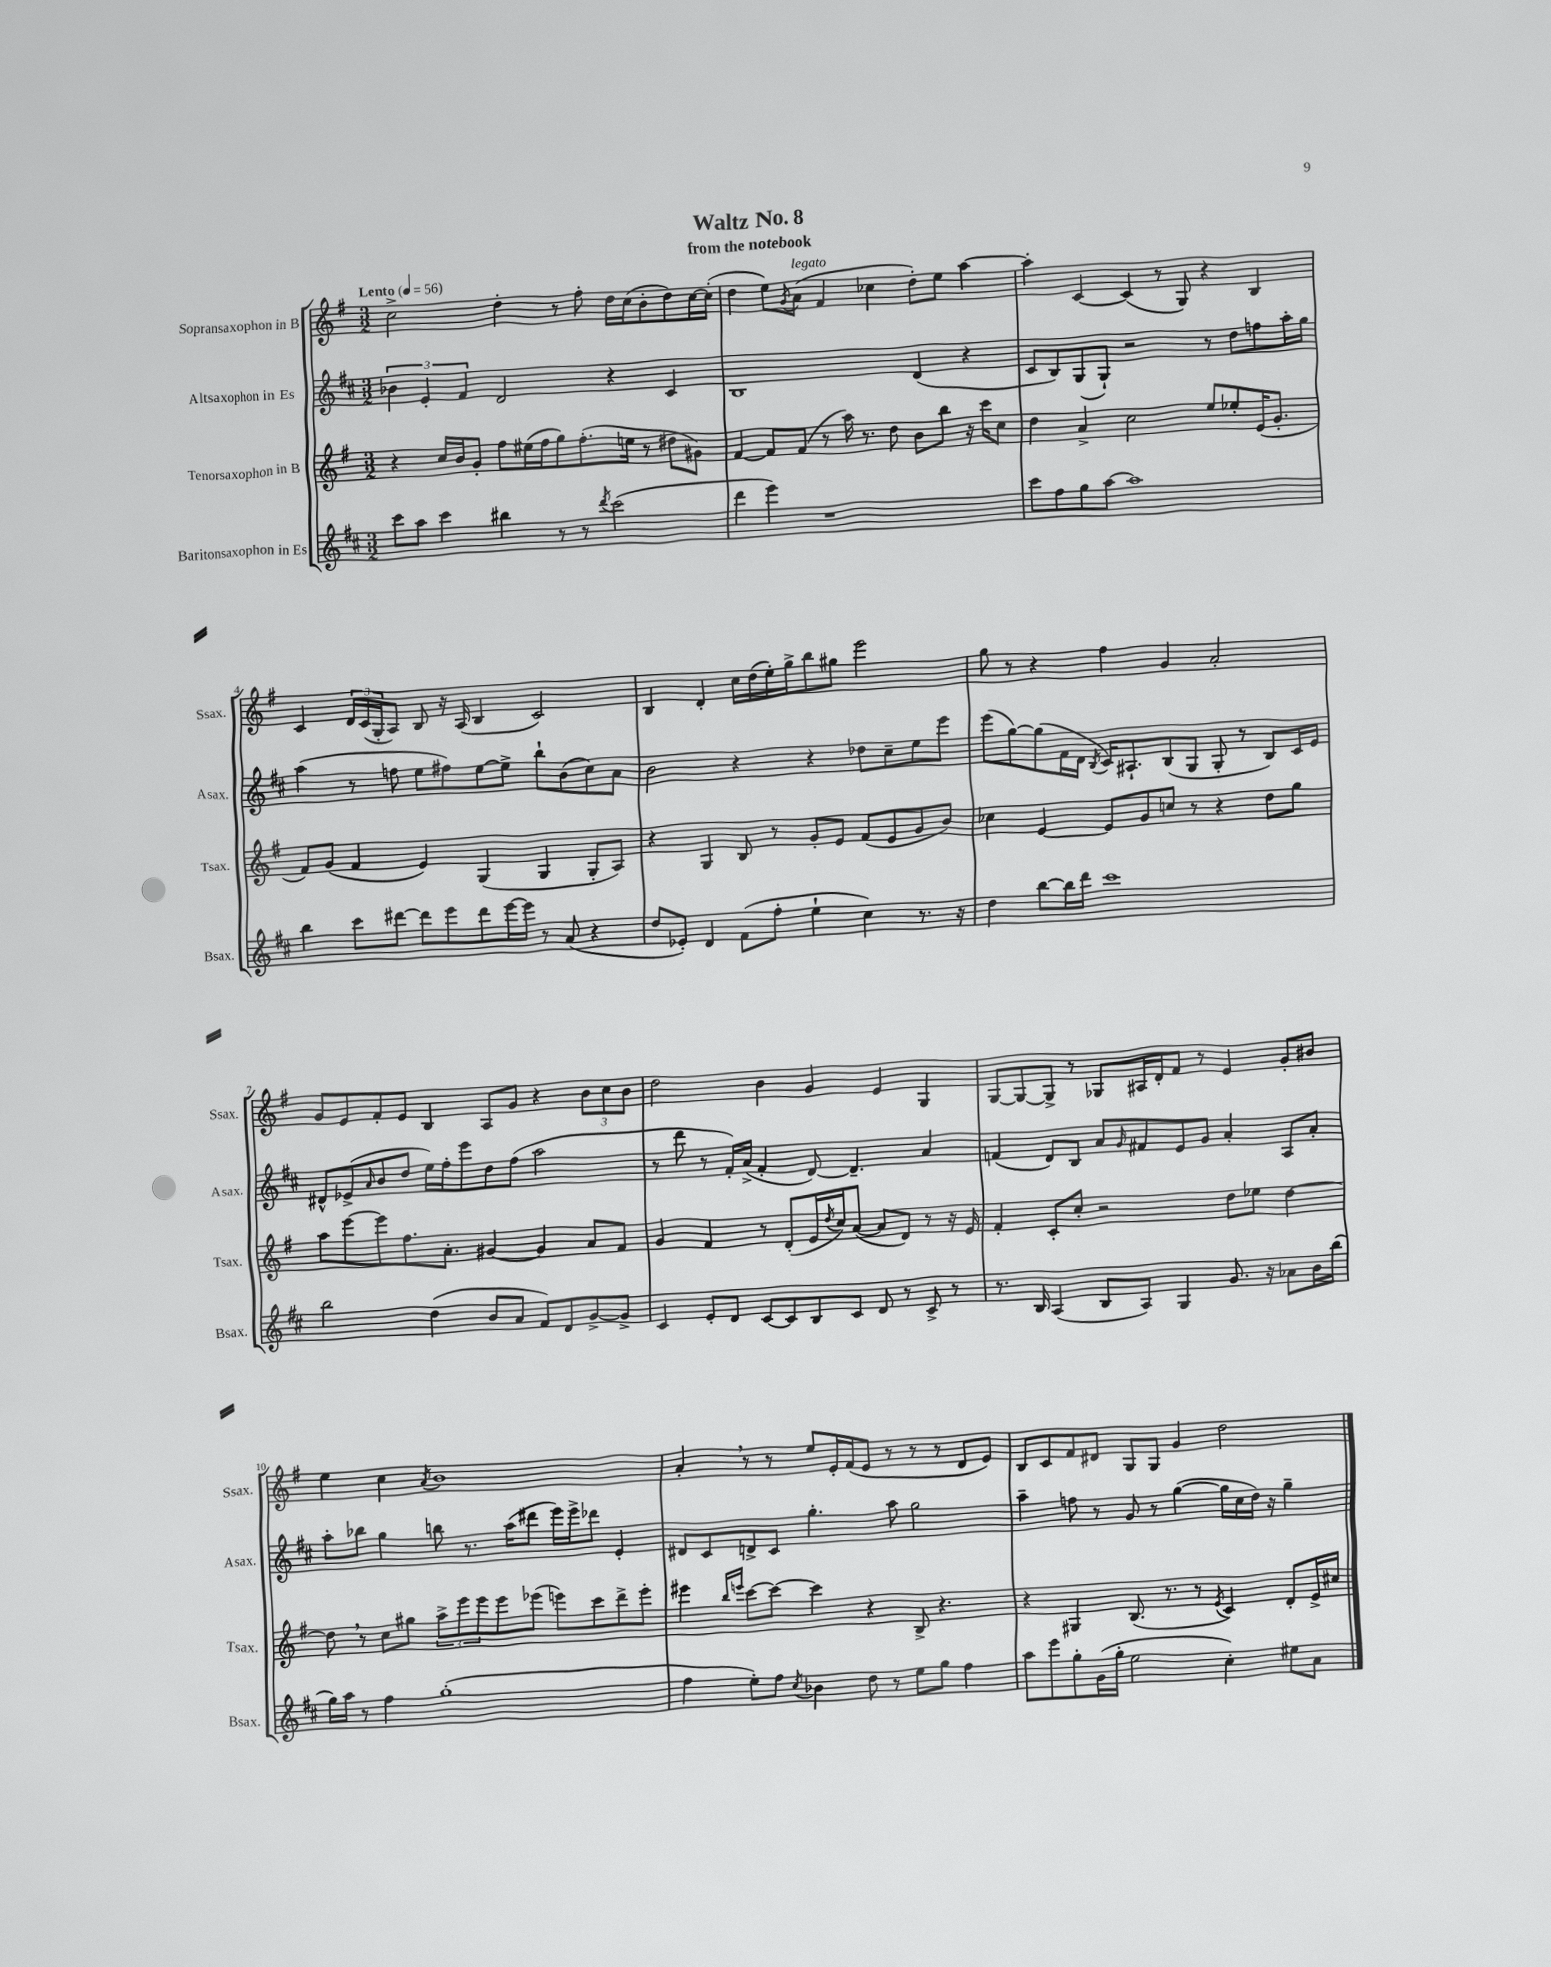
\header { title = "Waltz No. 8" subtitle = "from the notebook" }
<<
\new StaffGroup <<
\new Staff = "s0" \with { instrumentName = "Sopransaxophon in B" shortInstrumentName = "Ssax." } {
    \clef treble \key g \major \numericTimeSignature \time 3/2 \tempo "Lento" 4 = 56
    c''2-> d''4-. r8 fis''8-. d''16 c''16( b'8-. d''8) c''16~ c''16-.( |
    d''4 e''8) \acciaccatura { g'8 } a'8^\markup { \italic "legato" }( fis'4 ces''4 d''8-.) e''8 a''4~ |
    a''4-. c'4~ c'4( r8 g8) r4 b4 |
    c'4 \tuplet 3/2 { d'16 c'16( g16-. } a8) b8 r16 a16( b4 c'2) |
    b4 d'4-. c''16 d''16( e''16-.) g''16-> b''8 gis''8 e'''2 |
    g''8 r8 r4 fis''4 g'4 a'2-. |
    g'8 e'8 fis'8-. e'8 b4 a8 g'8 r4 \tuplet 3/2 { b'8 c''8 b'8 } |
    d''2 b'4 g'4 e'4 g4 |
    g8~ g8~ g8-> r8 ges8 ais16 d'16-. fis'8 r8 e'4 g'8-. bis'8 |
    e''4 c''4 \acciaccatura { a'8 } b'1 |
    a'4-. \breathe r8 r8 e''8 e'16-. fis'16( e'8 r8 r8 r8 d'8 e'8) |
    b8 c'8 fis'8 dis'8 g8 g8 g'4 d''2 \bar "|." |
}
\new Staff = "s1" \with { instrumentName = "Altsaxophon in Es" shortInstrumentName = "Asax." } {
    \clef treble \key d \major \numericTimeSignature \time 3/2
    \tuplet 3/2 { bes'4 e'4-. fis'4 } d'2 r4 cis'4 |
    b1 d'4( r4 |
    cis'8 b8) g8( g8-!) r2 r8 d''8 f''8 a''16-. g''16 |
    a''4( r8 f''8 e''8 fis''8) e''8~ e''8-> b''8-! b'8( cis''8) a'8 |
    b'2 r4 r4 des''8 cis''8-- e''8 e'''8 |
    e'''8( g''8~) g''8( fis'16 d'16 \acciaccatura { b8 } cis'16) ais8.-! b8( g8 g8-. r8 b8) cis'16 e'16 |
    dis'8-^ ees'8->( \grace { a'16 } b'8 d''8 e''16) fis''16-. e'''8 d''8 fis''8( a''2 |
    r8 d'''8 r8 fis'16-.) a'16->( fis'4-. d'8~) d'4.-- a'4 |
    f'4( d'8) b8 a'8 \grace { g'16 } fis'8 e'8 g'8 a'4-. a8 a'8-. |
    a''8-. bes''8 g''4 b''8 r8. a''16( dis'''8 e'''16) e'''16-> des'''8 e'4-. |
    dis'8 cis'8 d'8-> cis'8 g''4.-. a''8 g''2 |
    a''4-- f''8 r8 g'8 r8 g''4~( g''16 cis''16 d''16) r16 g''4-- \bar "|." |
}
\new Staff = "s2" \with { instrumentName = "Tenorsaxophon in B" shortInstrumentName = "Tsax." } {
    \clef treble \key g \major \numericTimeSignature \time 3/2
    r4 c''16 b'16 g'8-. fis''8 eis''16( fis''16 g''8) fis''8.-.( e''16 r8 dis''8 gis'8) |
    fis'4~ fis'8 fis'8( r8 a''16) r8. d''8 b'8 b''8 r16 c'''16 c''8 |
    d''4 a'4-> c''2 e''8 ees''8-. e'16( g'8.-. |
    fis'8) g'8( fis'4 e'4) g4( g4 g8-. a8) |
    r4 g4 b8 r8 g'8-. e'8 fis'8( e'8 g'8 b'8) |
    ces''4 e'4~ e'8 g'8 c''8 r8 r4 d''8 g''8 |
    a''8 e'''8~ e'''8 fis''8. a'8.-. gis'4~ gis'4 a'8 fis'8 |
    g'4 fis'4 r8 d'8-.( e'16 \acciaccatura { d''8 } c''16) a'8~( a'8 d'8) r8 r16 e'16 |
    fis'4-. c'8-. c''8-. r2 d''8 ees''8 d''4~ |
    d''8 \breathe r8 c''8 gis''8 \tuplet 3/2 { a''8-> e'''8 e'''8 } e'''8 ees'''8( e'''8) c'''8 d'''8-> e'''8-. |
    eis'''4 \grace { b''16 e'''16 } c'''8~ c'''8~ c'''4 r4 b8-> r4. |
    r4 gis4 b8.( r8. r8 \acciaccatura { e'8 } c'4) d'8-. e'16-> cis''16 \bar "|." |
}
\new Staff = "s3" \with { instrumentName = "Baritonsaxophon in Es" shortInstrumentName = "Bsax." } {
    \clef treble \key d \major \numericTimeSignature \time 3/2
    cis'''8 a''8 cis'''4 bis''4 r8 r8 \acciaccatura { d'''8 } cis'''2( |
    d'''4 e'''4) r1 |
    cis'''8 fis''8 g''8 a''8~ a''1 |
    b''4 cis'''8 dis'''8~ dis'''8 e'''8 dis'''8 e'''16~ e'''16 r8 a'8( r4 |
    d''8 ees'8-.) d'4 fis'8( fis''8-. e''4-! cis''4) r8. r16 |
    d''4 b''8~ b''16 d'''16 cis'''1 |
    b''2 d''4( b'8 a'8 fis'8) d'8 g'8~-> g'8-> |
    cis'4 e'8-. d'8 cis'8~ cis'8 b8 cis'8 d'8 r8 cis'8-> r8 |
    r8. b16 a4( b8 a8) g4 g'8. r16 aes'8 b'16 b''16( |
    g''16) a''16 r8 fis''4 g''1-.( |
    fis''4 e''8-.) fis''8 \acciaccatura { cis''8 } bes'4 d''8 r8 e''8 g''8 fis''4 |
    a''8 e'''8 g''8-. g'16( g''16-. e''2 cis''4-.) eis''8 a'8 \bar "|." |
}
>>
>>
